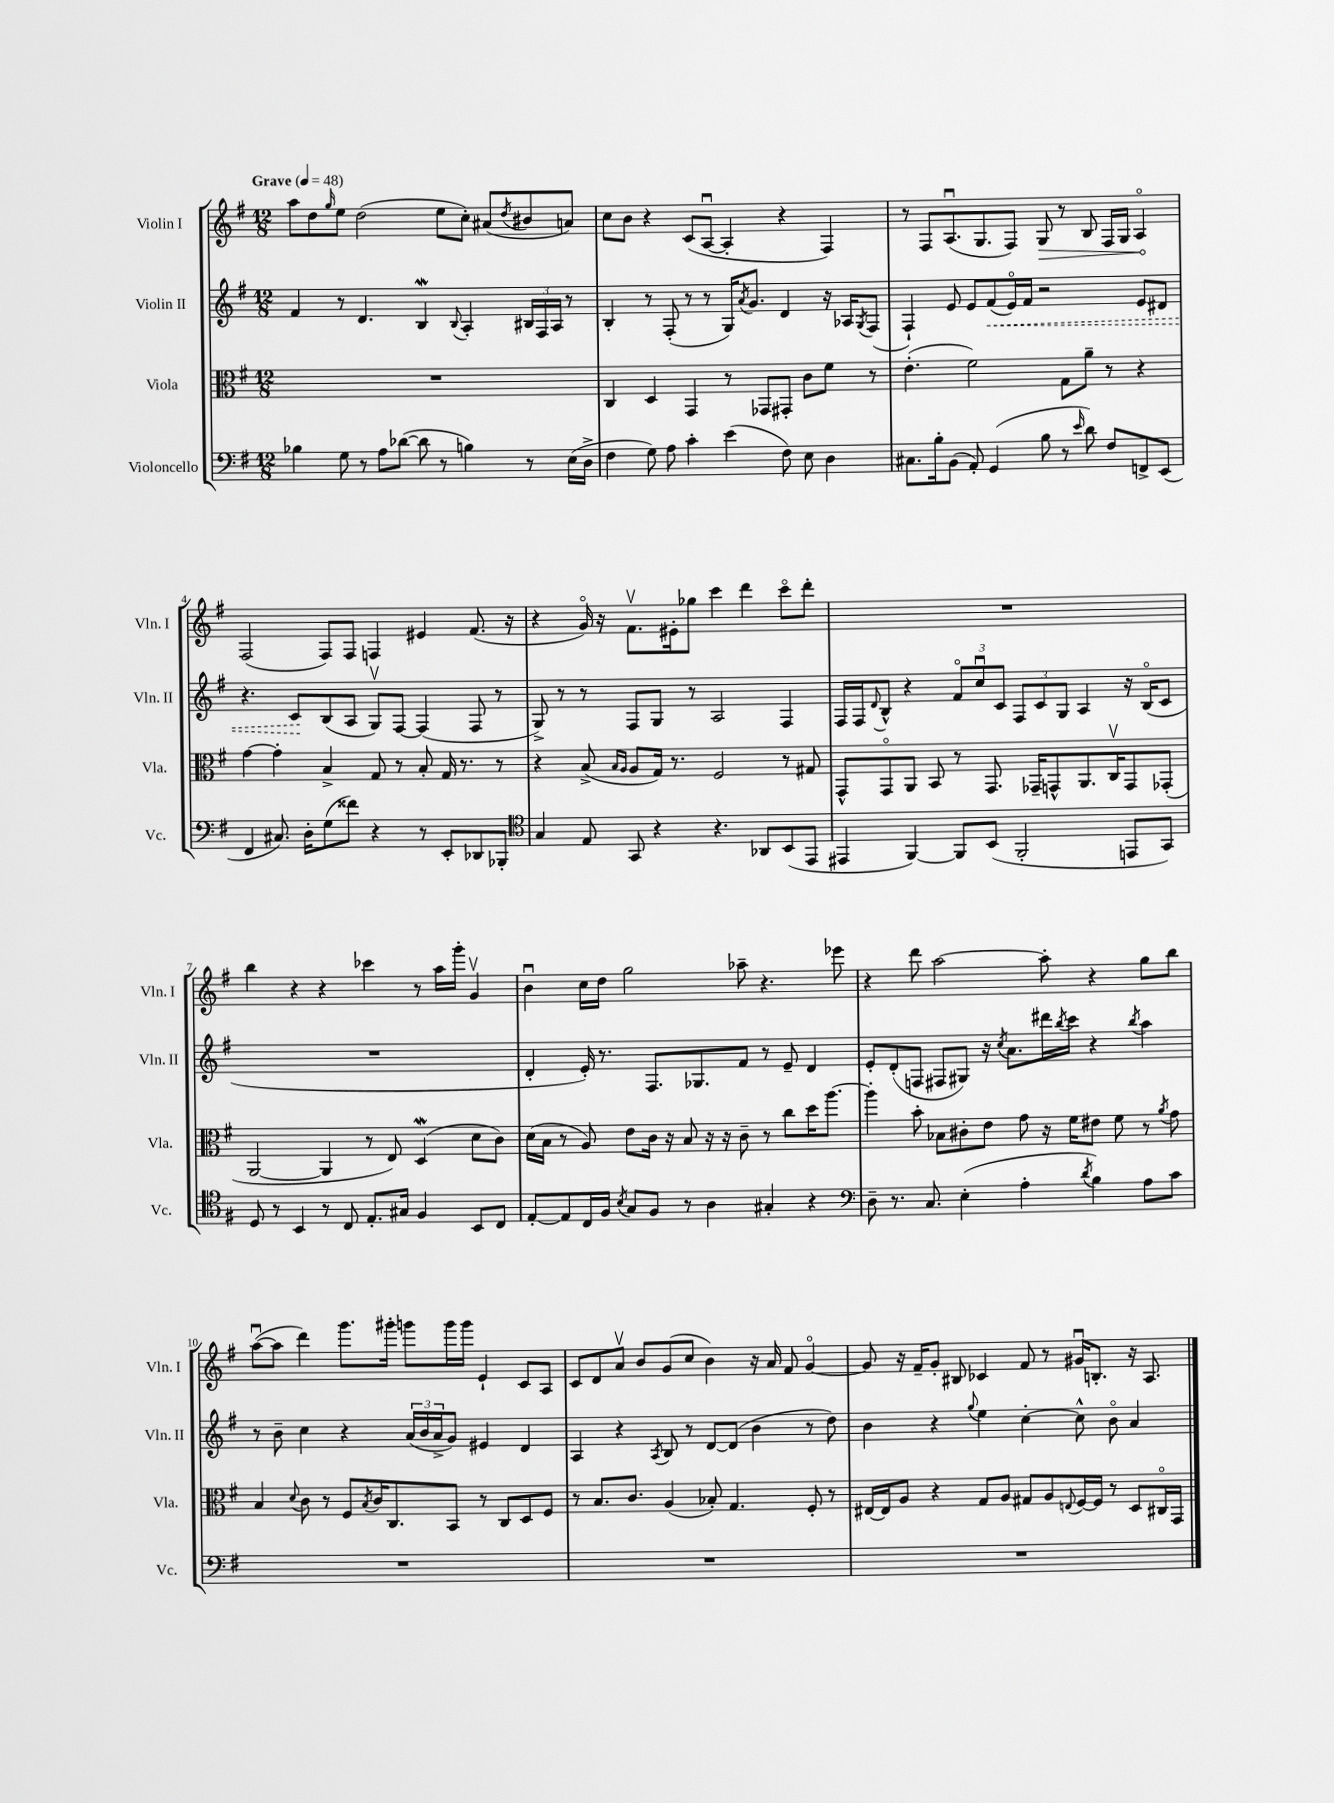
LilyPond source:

<<
\new StaffGroup <<
\new Staff = "s0" \with { instrumentName = "Violin I" shortInstrumentName = "Vln. I" } {
    \clef treble \key g \major \numericTimeSignature \time 12/8 \tempo "Grave" 4 = 48
    a''8 d''8 \grace { g''16 } e''8 d''2( e''8 c''8-.) ais'8( \acciaccatura { d''8 } bis'8 a'8) |
    c''8 b'8 r4 c'8( a8~\downbow a4-. r4 fis4) |
    r8 fis8 a8.\downbow( g8. fis8) \once \override Hairpin.circled-tip = ##t g8\> r8 b8 fis16 g16 a4\flageolet\! |
    fis2( fis8) fis8 f4 eis'4 fis'8.( r16 |
    r4 g'16\flageolet) r16 fis'8.\upbow eis'16-. ges''8 c'''4 d'''4 c'''8\flageolet d'''8-. |
    R1. |
    b''4 r4 r4 ces'''4 r8 a''16 g'''16-. g'4\upbow |
    b'4\downbow c''16 d''16 g''2 aes''8-- r4. ees'''8 |
    r4 d'''8 a''2~ a''8-. r4 g''8 b''8 |
    a''8~\downbow( a''8 d'''4) g'''8. gis'''16-. g'''8 g'''16 g'''16 e'4-! c'8 a8 |
    c'8 d'8 a'8\upbow b'8 g'8( c''8 b'4) r16 a'16 fis'8 g'4~\flageolet |
    g'8 r16 fis'16-- g'8-. bis8 ces'4 fis'8 r8 gis'16\downbow b8.-. r16 a8. \bar "|." |
}
\new Staff = "s1" \with { instrumentName = "Violin II" shortInstrumentName = "Vln. II" } {
    \clef treble \key g \major \numericTimeSignature \time 12/8
    fis'4 r8 d'4. b4\mordent \appoggiatura { b8 } a4-. \tuplet 3/2 { bis16 fis16 a16 } r8 |
    b4-. r8 fis8-.( r8 r8 g16) \acciaccatura { a'8 } g'8. d'4 r16 aes16 \acciaccatura { g8 } fis8( |
    fis4-!) e'8 e'8 \once \override Hairpin.style = #'dashed-line fis'8\<( e'16\flageolet) fis'16 r2 e'8 dis'8 |
    r4. c'8\! b8( a8 g8\upbow) fis8~ fis4( fis8 r8 |
    g8->) r8 r8 fis8 g8 r8 a2 fis4 |
    fis16 fis16 \appoggiatura { d'8 } b8-^ r4 \tuplet 3/2 { fis'8\flageolet c''8\downbow c'8 } \tuplet 3/2 { fis8 c'8 g8 } a4 r16 b16\flageolet( c'8 |
    R1. |
    d'4-. e'16-.) r8. fis8. ges8. fis'8 r8 e'8-- d'4 |
    e'8-. d'8-.( f8 fis8 gis8) r16 \acciaccatura { c''8 } a'8. dis'''16 \acciaccatura { b''8 } c'''16 r4 \acciaccatura { b''8 } a''4 |
    r8 b'8-- c''4 r4 \tuplet 3/2 { a'16( b'16 a'16-> } g'8) eis'4 d'4 |
    a4 r4 \acciaccatura { a8 } b8 r8 d'8~ d'8( b'4 r8 d''8) |
    b'4 r4 \appoggiatura { g''8 } e''4 c''4~-. c''8-^ b'8\flageolet a'4 \bar "|." |
}
\new Staff = "s2" \with { instrumentName = "Viola" shortInstrumentName = "Vla." } {
    \clef alto \key g \major \numericTimeSignature \time 12/8
    R1. |
    c4 d4 g,4 r8 ges,8 gis,8-. c'8 fis'8 r8 |
    e'4.-.( fis'2) g8 a'8-- r8 r4 |
    g'4~ g'4-. b4-> g8 r8 b8-. g16 r8. r8 |
    r4 b8->( \grace { b16 a16 } a8 g16) r8. fis2 r8 gis8 |
    g,8-^ g,8\flageolet a,8 b,8 r8 g,8. ges,16-- g,8-^ a,8. c16\upbow g,8 ges,8-.( |
    a,2~ a,4 r8 e8) d4\mordent( d'8 c'8) |
    d'16( b16 r8 a8) e'8 c'16 r16 b8 r16 r16 c'8-- r8 c''8 d''16 a''8.~ |
    a''4-. b'8-. bes8 cis'8-. e'8 g'8 r16 fis'16 eis'8 fis'8 r8 \acciaccatura { a'8 } g'8 |
    b4 \appoggiatura { d'8 } c'8 r8 fis8 \acciaccatura { b8 } c'16 c8. b,8 r8 c8 d8 fis8 |
    r8 b8. c'8. a4( bes8-.) g4. fis8-. r8 |
    eis16~ eis16 a8 r4 g8 a8 gis8 a8 \appoggiatura { e8 } fis16~ fis16 r8 d8 cis16\flageolet g,16 \bar "|." |
}
\new Staff = "s3" \with { instrumentName = "Violoncello" shortInstrumentName = "Vc." } {
    \clef bass \key g \major \numericTimeSignature \time 12/8
    bes4 g8 r8 a8 des'8~( des'8 r8 b4) r8 e16( d16-> |
    fis4 g8) a8 c'4-. e'4( fis8) e8 d4 |
    cis8. b16-. b,8( a,8-.) g,4( b8 r8 \grace { e'16 } d'8) fis8 f,8-> e,8( |
    fis,4 cis8.) d16-. g8( fisis'8) r4 r8 e,8-. des,8 bes,,8-. |
    \clef tenor g4 e8 g,8 r4 r4. aes,8 b,8( e,8 |
    eis,4 fis,4~) fis,8 b,8( fis,2-. e,8 g,8) |
    d8 r8 b,4 r8 c8 e8.-. gis16 fis4 b,8 c8 |
    e8~-. e8 c16 fis16 \acciaccatura { b8 } g8 fis8 r8 a4 gis4-. r4 |
    \clef bass d8-- r8. c8. e4-.( a4-. \acciaccatura { d'8 } b4) a8 c'8 |
    R1. |
    R1. |
    R1. \bar "|." |
}
>>
>>
